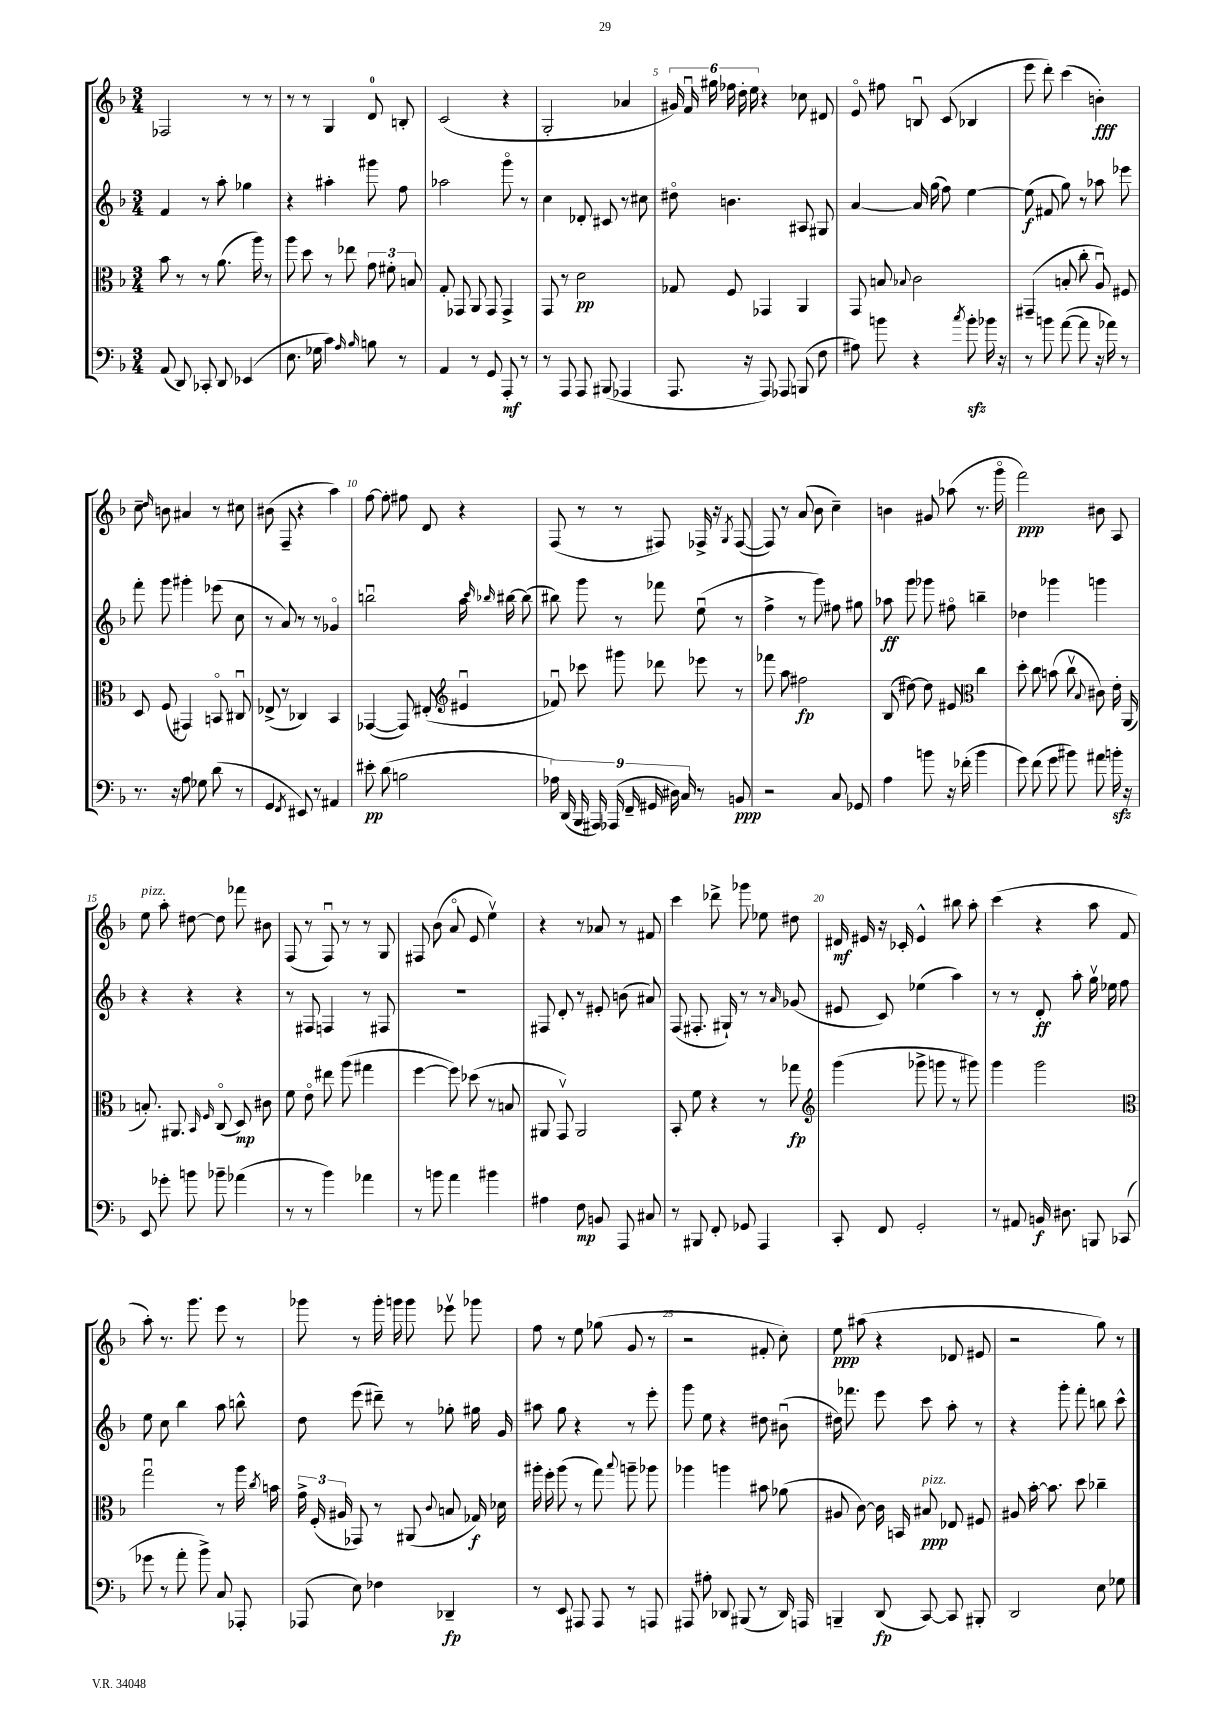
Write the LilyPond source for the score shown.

<<
\new StaffGroup <<
\new Staff = "s0" {
    \clef treble \key f \major \numericTimeSignature \time 3/4
    \autoBeamOff fes2 r8 r8 |
    r8 r8 g4 d'8-0 b8-. |
    c'2( r4 |
    g2-. aes'4 |
    \tuplet 6/4 { gis'16) f'16\downbow gis''16 fes''16 d''16-. e''16 } r4 ces''8 dis'8 |
    e'8\flageolet fis''8 b8\downbow c'8( bes4 |
    e'''8 d'''8-.) c'''4( b'4-.\fff) |
    c''8-- \grace { d''16 } b'8 ais'4 r8 cis''8 |
    bis'8( f8-- r4 a''4) |
    f''8~ f''8-. fis''8 d'8 r4 |
    f8( r8 r8 fis8) fes16-> r16 \acciaccatura { g8 } fes8~( |
    fes8) r8 a'8( bes'8 c''4--) |
    b'4 gis'8 aes''8( r8. g'''16\flageolet |
    f'''2\ppp) bis'8 a8 |
    e''8^\markup { \italic "pizz." } a''8-. dis''8~ dis''8 fes'''8 bis'8 |
    f8( r8 f8\downbow) r8 r8 g8 |
    fis8 bes'8( a'8\flageolet e'8 e''4\upbow) |
    r4 r8 aes'8 r8 fis'8 |
    c'''4 des'''8-> ges'''8 ees''8 dis''8 |
    dis'16\mf eis'16 r16 ces'16-. eis'4-^ bis''8 a''8-. |
    c'''4( r4 a''8 f'8 |
    a''8-.) r8. g'''8. e'''8 r8 |
    ges'''8 r8 ges'''16-. g'''16 g'''8 ees'''8\upbow ges'''8 |
    f''8 r8 e''8 ges''8( g'8 r8 |
    r2 fis'8-. c''8-.) |
    e''8\ppp ais''8( r4 des'8 eis'8 |
    r2 g''8) r8 \bar "|." |
}
\new Staff = "s1" {
    \clef treble \key f \major \numericTimeSignature \time 3/4
    \autoBeamOff f'4 r8 a''8-. ges''4 |
    r4 ais''4-. gis'''8 f''8 |
    aes''2 g'''8\flageolet r8 |
    c''4 des'8-. cis'8 r8 cis''8 |
    dis''8\flageolet b'4. ais8 gis8 |
    a'4~ a'16 g''16( f''8) e''4~ |
    e''8\f( fis'8 g''8) r8 aes''8 ees'''8 |
    f'''8-. g'''8 gis'''4-. ees'''8( c''8 |
    r8 a'8) r8 r8 ges'4\flageolet |
    b''2\downbow a''16 \grace { c'''16 bes''16 } bis''16~ bis''8( |
    bis''8) g'''8 r8 fes'''8 e''8\downbow( r8 |
    f''4-> r8 g'''8) fis''8 gis''8 |
    aes''8\ff g'''8 ges'''8 fis''8\flageolet b''4-- |
    des''4 ges'''4 g'''4 |
    r4 r4 r4 |
    r8 fis8 f4 r8 fis8 |
    R2. |
    fis8 d'8-. r8 eis'8-. b'8( ais'8) |
    f8( fis8.-. gis16-!) r8 r8 \grace { a'16 } ges'8( |
    eis'8 c'8) ees''4( a''4) |
    r8 r8 d'8-.\ff a''8-. g''16\upbow ees''16 f''8 |
    e''8 c''8 bes''4 a''8 b''8-^ |
    d''8 e'''8( dis'''8--) r8 ges''8-. gis''16 g'16 |
    ais''8 g''8 r4 r8 e'''8-. |
    g'''8 e''8 r4 dis''8 bis'8\downbow( |
    dis''16) fes'''8. e'''8 c'''8 a''8-. r8 |
    r4 g'''8-. f'''8-. b''8 c'''8-^ \bar "|." |
}
\new Staff = "s2" {
    \clef alto \key f \major \numericTimeSignature \time 3/4
    \autoBeamOff bes'8 r8 r8 a'8.( a''16) r8 |
    a''8 d''8 r8 ees''8 \tuplet 3/2 { g'8 fis'8-. b8 } |
    g8-. ges,8 a,8 ges,8 ges,4-> |
    g,8 r8 d'2\pp |
    ges8 f8 ges,4 a,4 |
    g,8 b8 \appoggiatura { bes8 } c'2 |
    gis,4--( b8-. c''8-. a8\downbow) fis8 |
    d8 f8( gis,4) b,8\flageolet cis8\downbow |
    ees8->( r8 ces4) bes,4 |
    ges,4~( ges,8) eis8-.( \clef treble eis'4\downbow |
    fes'8\downbow) ces'''8 gis'''8 des'''8 ees'''8 r8 |
    fes'''8 a''8 fis''2\fp |
    bes8( dis''8~) dis''8 eis'8 \clef alto c''4 |
    d''8-. c''8 b'8( c''8\upbow \appoggiatura { bes8 } cis'8) e'16-. a,16( |
    b8.-.) ais,8. \grace { bes,16 f16 } c8\flageolet( d8\mp) cis'8 |
    f'8 e'8\flageolet eis''8 a''8( gis''4 |
    f''4~ f''8) des''8( r8 b8 |
    ais,8 g,8\upbow) ais,2 |
    bes,8-. f'8 r4 r8 ges''8\fp |
    \clef treble g'''4( ges'''8-> g'''8 r8 gis'''8) |
    g'''4 g'''2 |
    \clef alto g''2\downbow r8 a''16 \acciaccatura { c''8 } b'16 |
    \tuplet 3/2 { g'16-> f16-.( ais16 } ges,8) r8 ais,8( \appoggiatura { c'8 } b8 ges16\f) des'16 |
    ais''16-. f''16-. ais''8( r8 g''8) \appoggiatura { bes''8 } a''8-- aes''8 |
    aes''4 a''4 bis'8 aes'8( |
    ais8 c'8~) c'16 b,16 bis8\ppp^\markup { \italic "pizz." } ees8 fis8 |
    ais8 bes'16~-. bes'8. d''8 ces''4-- \bar "|." |
}
\new Staff = "s3" {
    \clef bass \key f \major \numericTimeSignature \time 3/4
    \autoBeamOff a,8( d,8) ces,8-. d,8 ees,4( |
    e8. ges16 c'4) \grace { a16 bes16 } b8 r8 |
    a,4 r8 g,8 a,,8-.\mf r8 |
    r8 a,,8 a,,8 bis,,8( aes,,4 |
    a,,8. r16 a,,8) aes,,8 b,,8( f8 |
    ais8) b'8 r4 \acciaccatura { c''8 } b'8-.\sfz bes'16 r16 |
    r8 b'8 a'8~( a'8 r16 aes'16) r8 |
    r8. r16 a8 ges8 d'8( r8 |
    g,4 \acciaccatura { f,8 } eis,8) r8 ais,4 |
    eis'8-.\pp d'8( b2 |
    \tuplet 9/8 { aes16) d,16( bes,,16 ais,,16) aes,,16( f,16-- gis,16 dis16) c16 } r8 b,8\ppp |
    r2 c8 ges,8 |
    a4 b'8 r16 fes'16-.( b'4 |
    g'8) f'8( g'8 bis'8) ais'8 b'16-.\sfz r16 |
    e,8 ges'8-. b'8 bes'8-- aes'4( |
    r8 r8 bes'4) aes'4 |
    r8 b'8 a'4 bis'4 |
    ais4 f8\mp b,8 a,,8 cis8 |
    r8 bis,,8 f,8-. ges,8 a,,4 |
    c,8-. f,8 g,2-. |
    r8 ais,8 b,16\f dis8. b,,8 ces,8( |
    ges'8 r8 a'8-. bes'8->) c8 aes,,8-. |
    aes,,8( e8) fes4 des,4--\fp |
    r8 e,8 ais,,8 ais,,8 r8 a,,8 |
    ais,,8 ais8-. des,8 bis,,8( r8 des,16) a,,16 |
    b,,4-- d,8\fp( c,8~) c,8 bis,,8-. |
    d,2 e8 ges8 \bar "|." |
}
>>
>>
\layout { \context { \Score \override BarNumber.break-visibility = ##(#f #t #t) barNumberVisibility = #(every-nth-bar-number-visible 5) } }
